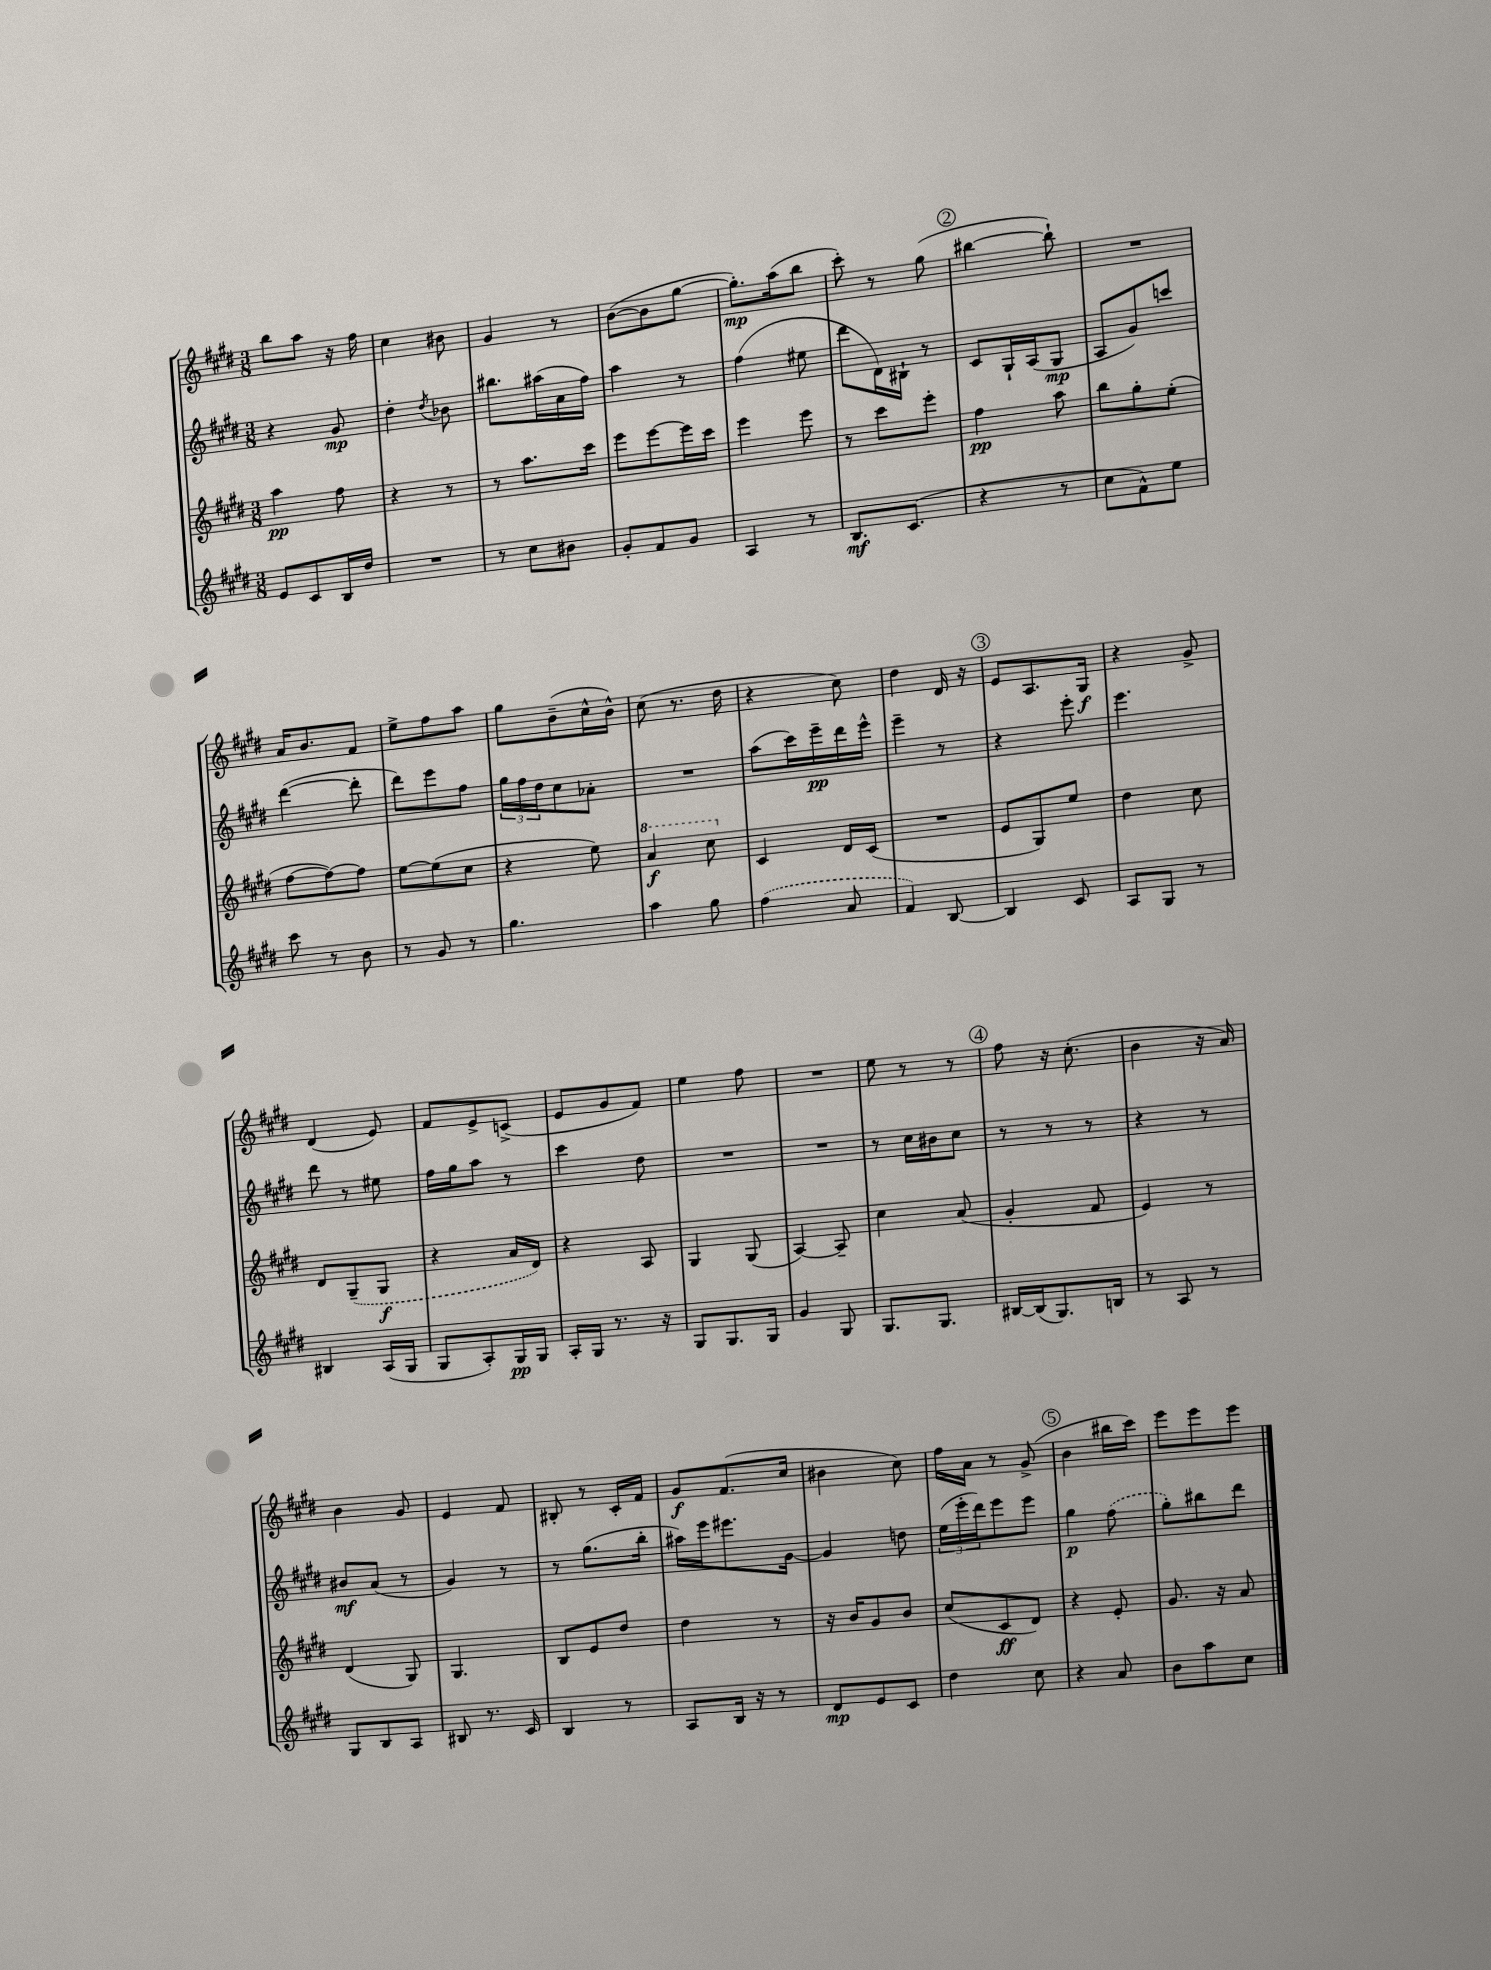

**kern	**dynam	**kern	**dynam	**kern	**dynam	**kern	**dynam
*part4	*part4	*part3	*part3	*part2	*part2	*part1	*part1
*staff4	*staff4	*staff3	*staff3	*staff2	*staff2	*staff1	*staff1
*clefG2	*	*clefG2	*	*clefG2	*	*clefG2	*
*k[f#c#g#d#]	*	*k[f#c#g#d#]	*	*k[f#c#g#d#]	*	*k[f#c#g#d#]	*
*M3/8	*	*M3/8	*	*M3/8	*	*M3/8	*
=7	=7	=7	=7	=7	=7	=7	=7
8e/L	.	4aa\	pp	4r	.	8bb\L	.
8c#/	.	.	.	.	.	8aa\J	.
16B/L	.	8ff#\	.	8g#/	mp	16r	.
16dd#/JJ	.	.	.	.	.	16ff#\	.
=8	=8	=8	=8	=8	=8	=8	=8
4.r	.	4r	.	4dd#'\	.	4cc#\	.
.	.	.	.	8qdd#/	.	.	.
.	.	8r	.	8b-X\	.	8b#X\	.
=9	=9	=9	=9	=9	=9	=9	=9
8r	.	8r	.	8.bb#X\L	.	4g#/	.
8cc#\L	.	8.aa\L	.	.	.	.	.
.	.	.	.	(16aa#X\L	.	.	.
8b#X\J	.	.	.	16a\	.	8r	.
.	.	16ccc#\Jk	.	16ff#\JJ)	.	.	.
=10	=10	=10	=10	=10	=10	=10	=10
8g#'/L	.	8eee\L	.	4aa\	.	([8b\L	.
8f#/	.	[8eee\	.	.	.	8b\]	.
8g#/J	.	16eee\L]	.	8r	.	[8gg#\J	.
.	.	16ccc#\JJ	.	.	.	.	.
=11	=11	=11	=11	=11	=11	=11	=11
4A/	.	4eee\	.	(4ff#\	.	8.gg#'\L])	mp
.	.	.	.	.	.	(16aa\k	.
8r	.	8eee\	.	8ee#X\	.	8bb\J	.
=12	=12	=12	=12	=12	=12	=12	=12
8.B/L	mf	8r	.	8ddd#\L	.	8ccc#'\)	.
.	.	8ccc#\L	.	16d#\L)	.	8r	.
(8.c#/J	.	.	.	16B#X`\JJ	.	.	.
.	.	8eee'\J	.	8r	.	(8gg#\	.
!!LO:REH:place=s1:t=2
=13	=13	=13	=13	=13	=13	=13	=13
4r	.	4ff#\	pp	8c#/L	.	[4bb#X\	.
.	.	.	.	16G#`/L	.	.	.
.	.	.	.	(16A/J	.	.	.
8r	.	8aa\	.	8G#/J	mp	8bb#`\])	.
=14	=14	=14	=14	=14	=14	=14	=14
8cc#\L	.	8bb\L	.	8A/L	.	4.r	.
8f#^^\)	.	8gg#'\	.	8g#/)	.	.	.
8ee\J	.	(8ee'\J	.	8cccn/J	.	.	.
!!LO:LB:g=z
=15	=15	=15	=15	=15	=15	=15	=15
8ccc#\	.	[8ff#\L	.	([4ddd#\	.	16a/KL	.
.	.	.	.	.	.	8.b/	.
8r	.	8ff#\_)	.	.	.	.	.
8b\	.	8ff#\J]	.	8ddd#'\]	.	8f#/J	.
=16	=16	=16	=16	=16	=16	=16	=16
8r	.	[8ee\L	.	8ddd#\L)	.	8ee^\L	.
8g#/	.	(8ee\]	.	8eee\	.	8ff#\	.
8r	.	8cc#\J	.	8ff#\J	.	8aa\J	.
=17	=17	=17	=17	=17	=17	=17	=17
4.gg#\	.	4r	.	24gg#\LL	.	8gg#\L	.
.	.	.	.	24ff#\	.	.	.
.	.	.	.	24dd#\J	.	.	.
.	.	.	.	8cc#\	.	(8b~\	.
.	.	8ee\)	.	8a-X'\J	.	16cc#^^\L	.
.	.	.	.	.	.	16b^^\JJ)	.
=18	=18	=18	=18	=18	=18	=18	=18
*	*	*8va	*	*	*	*	*
4aa\	.	4aa/	f	4.r	.	(8cc#\	.
.	.	.	.	.	.	8.r	.
8gg#\	.	8ccc#\	.	.	.	.	.
.	.	.	.	.	.	16dd#\	.
=19	=19	=19	=19	=19	=19	=19	=19
*	*	*X8va	*	*	*	*	*
(4ff#\	.	4c#/	.	(8aa\L	.	4r	.
.	.	.	.	16ccc#\L)	.	.	.
.	.	.	.	16eee~\	pp	.	.
8a/	.	16d#/LL	.	16ddd#\	.	8cc#\)	.
.	.	(16c#/JJ	.	16eee^^\JJ	.	.	.
=20	=20	=20	=20	=20	=20	=20	=20
4f#/)	.	4.r	.	4eee~\	.	4dd#\	.
[8B/	.	.	.	8r	.	16d#/	.
.	.	.	.	.	.	16r	.
!!LO:REH:place=s1:t=3
=21	=21	=21	=21	=21	=21	=21	=21
4B/]	.	8e/L	.	4r	.	8e/L	.
.	.	8G#/)	.	.	.	8.A/	.
8c#/	.	8ee/J	.	8eee'\	.	.	.
.	.	.	.	.	.	16G#/Jk	f
=22	=22	=22	=22	=22	=22	=22	=22
8A/L	.	4dd#\	.	4.eee\	.	4r	.
8G#/J	.	.	.	.	.	.	.
8r	.	8cc#\	.	.	.	8g#^/	.
!!LO:LB:g=z
=23	=23	=23	=23	=23	=23	=23	=23
4B#X/	.	8d#/L	.	8ddd#\	.	(4d#/	.
.	.	(8G#~/	.	8r	.	.	.
(16A/LL	.	8G#/J	f	8ee#X\	.	8e/)	.
16G#/JJ	.	.	.	.	.	.	.
=24	=24	=24	=24	=24	=24	=24	=24
8G#/L	.	4r	.	16ff#\LL	.	8f#/L	.
.	.	.	.	16gg#\J	.	.	.
8A'/)	.	.	.	8aa\J	.	8e^/	.
16G#/L	pp	16a/LL	.	8r	.	(8cn^/J	.
16G#/JJ	.	16d#/JJ)	.	.	.	.	.
=25	=25	=25	=25	=25	=25	=25	=25
16A'/LL	.	4r	.	4ccc#\	.	8e/L	.
16G#/JJ	.	.	.	.	.	.	.
8.r	.	.	.	.	.	8g#/	.
.	.	8A/	.	8dd#\	.	8f#/J)	.
16r	.	.	.	.	.	.	.
=26	=26	=26	=26	=26	=26	=26	=26
8G#/L	.	4G#/	.	4.r	.	4ee\	.
8.G#/	.	.	.	.	.	.	.
.	.	(8G#/	.	.	.	8ff#\	.
16G#/Jk	.	.	.	.	.	.	.
=27	=27	=27	=27	=27	=27	=27	=27
4g#/	.	[4A/)	.	4.r	.	4.r	.
8G#/	.	8A~/]	.	.	.	.	.
=28	=28	=28	=28	=28	=28	=28	=28
8.G#/L	.	4cc#\	.	8r	.	8ee\	.
.	.	.	.	16cc#\LL	.	8r	.
8.G#/J	.	.	.	16b#X\J	.	.	.
.	.	(8a/	.	8cc#\J	.	8r	.
!!LO:REH:place=s1:t=4
=29	=29	=29	=29	=29	=29	=29	=29
[16B#X/LL	.	4g#'/	.	8r	.	8ff#\	.
(16B#/J]	.	.	.	.	.	.	.
8.G#/)	.	.	.	8r	.	16r	.
.	.	.	.	.	.	(8.cc#'\	.
.	.	8f#/	.	8r	.	.	.
16Bn/Jk	.	.	.	.	.	.	.
=30	=30	=30	=30	=30	=30	=30	=30
8r	.	4e/)	.	4r	.	4b\	.
8A/	.	.	.	.	.	.	.
8r	.	8r	.	8r	.	16r	.
.	.	.	.	.	.	16a/)	.
!!LO:LB:g=z
=31	=31	=31	=31	=31	=31	=31	=31
8G#/L	.	(4d#/	.	8b#X/L	mf	4b\	.
8B/	.	.	.	(8a/J	.	.	.
8A/J	.	8G#/)	.	8r	.	8g#/	.
=32	=32	=32	=32	=32	=32	=32	=32
8B#X/	.	4.G#/	.	4g#/)	.	4e/	.
8.r	.	.	.	.	.	.	.
.	.	.	.	8r	.	8f#/	.
16c#/	.	.	.	.	.	.	.
=33	=33	=33	=33	=33	=33	=33	=33
4B/	.	8B/L	.	8r	.	8B#X'/	.
.	.	8e/	.	(8.gg#\L	.	8r	.
8r	.	8dd#/J	.	.	.	16c#'/LL	.
.	.	.	.	16bb'\Jk	.	16f#/JJ	.
=34	=34	=34	=34	=34	=34	=34	=34
8A/L	.	4dd#\	.	16aa#X\LL)	.	8g#/L	f
.	.	.	.	16eee\J	.	.	.
16B/Jk	.	.	.	8.eee#X\	.	(8.f#/	.
16r	.	.	.	.	.	.	.
8r	.	8r	.	.	.	.	.
.	.	.	.	[16g#\Jk	.	16cc#/Jk	.
=35	=35	=35	=35	=35	=35	=35	=35
8d#/L	mp	16r	.	4g#/]	.	4b#X\	.
.	.	16b/KL	.	.	.	.	.
8e/	.	8g#/	.	.	.	.	.
8c#/J	.	8b/J	.	8ddn\	.	8cc#\)	.
=36	=36	=36	=36	=36	=36	=36	=36
4dd#\	.	(8cc#/L	.	(24ee\LL	.	16ff#\LL	.
.	.	.	.	24eee'\	.	.	.
.	.	.	.	.	.	16a\JJ	.
.	.	.	.	24ddd#\J)	.	.	.
.	.	8c#/	ff	8eee\	.	8r	.
8cc#\	.	8d#/J)	.	8eee\J	.	(8g#^/	.
!!LO:REH:place=s1:t=5
=37	=37	=37	=37	=37	=37	=37	=37
4r	.	4r	.	4gg#\	p	4b\	.
8a/	.	8e'/	.	(8ff#\	.	16bb#X\LL	.
.	.	.	.	.	.	16ccc#\JJ)	.
=38	=38	=38	=38	=38	=38	=38	=38
8b\L	.	8.g#/	.	8gg#'\L)	.	8eee\L	.
8aa\	.	.	.	8bb#X\	.	8eee\	.
.	.	16r	.	.	.	.	.
8cc#\J	.	8a/	.	8ddd#\J	.	8eee\J	.
==	==	==	==	==	==	==	==
*-	*-	*-	*-	*-	*-	*-	*-
